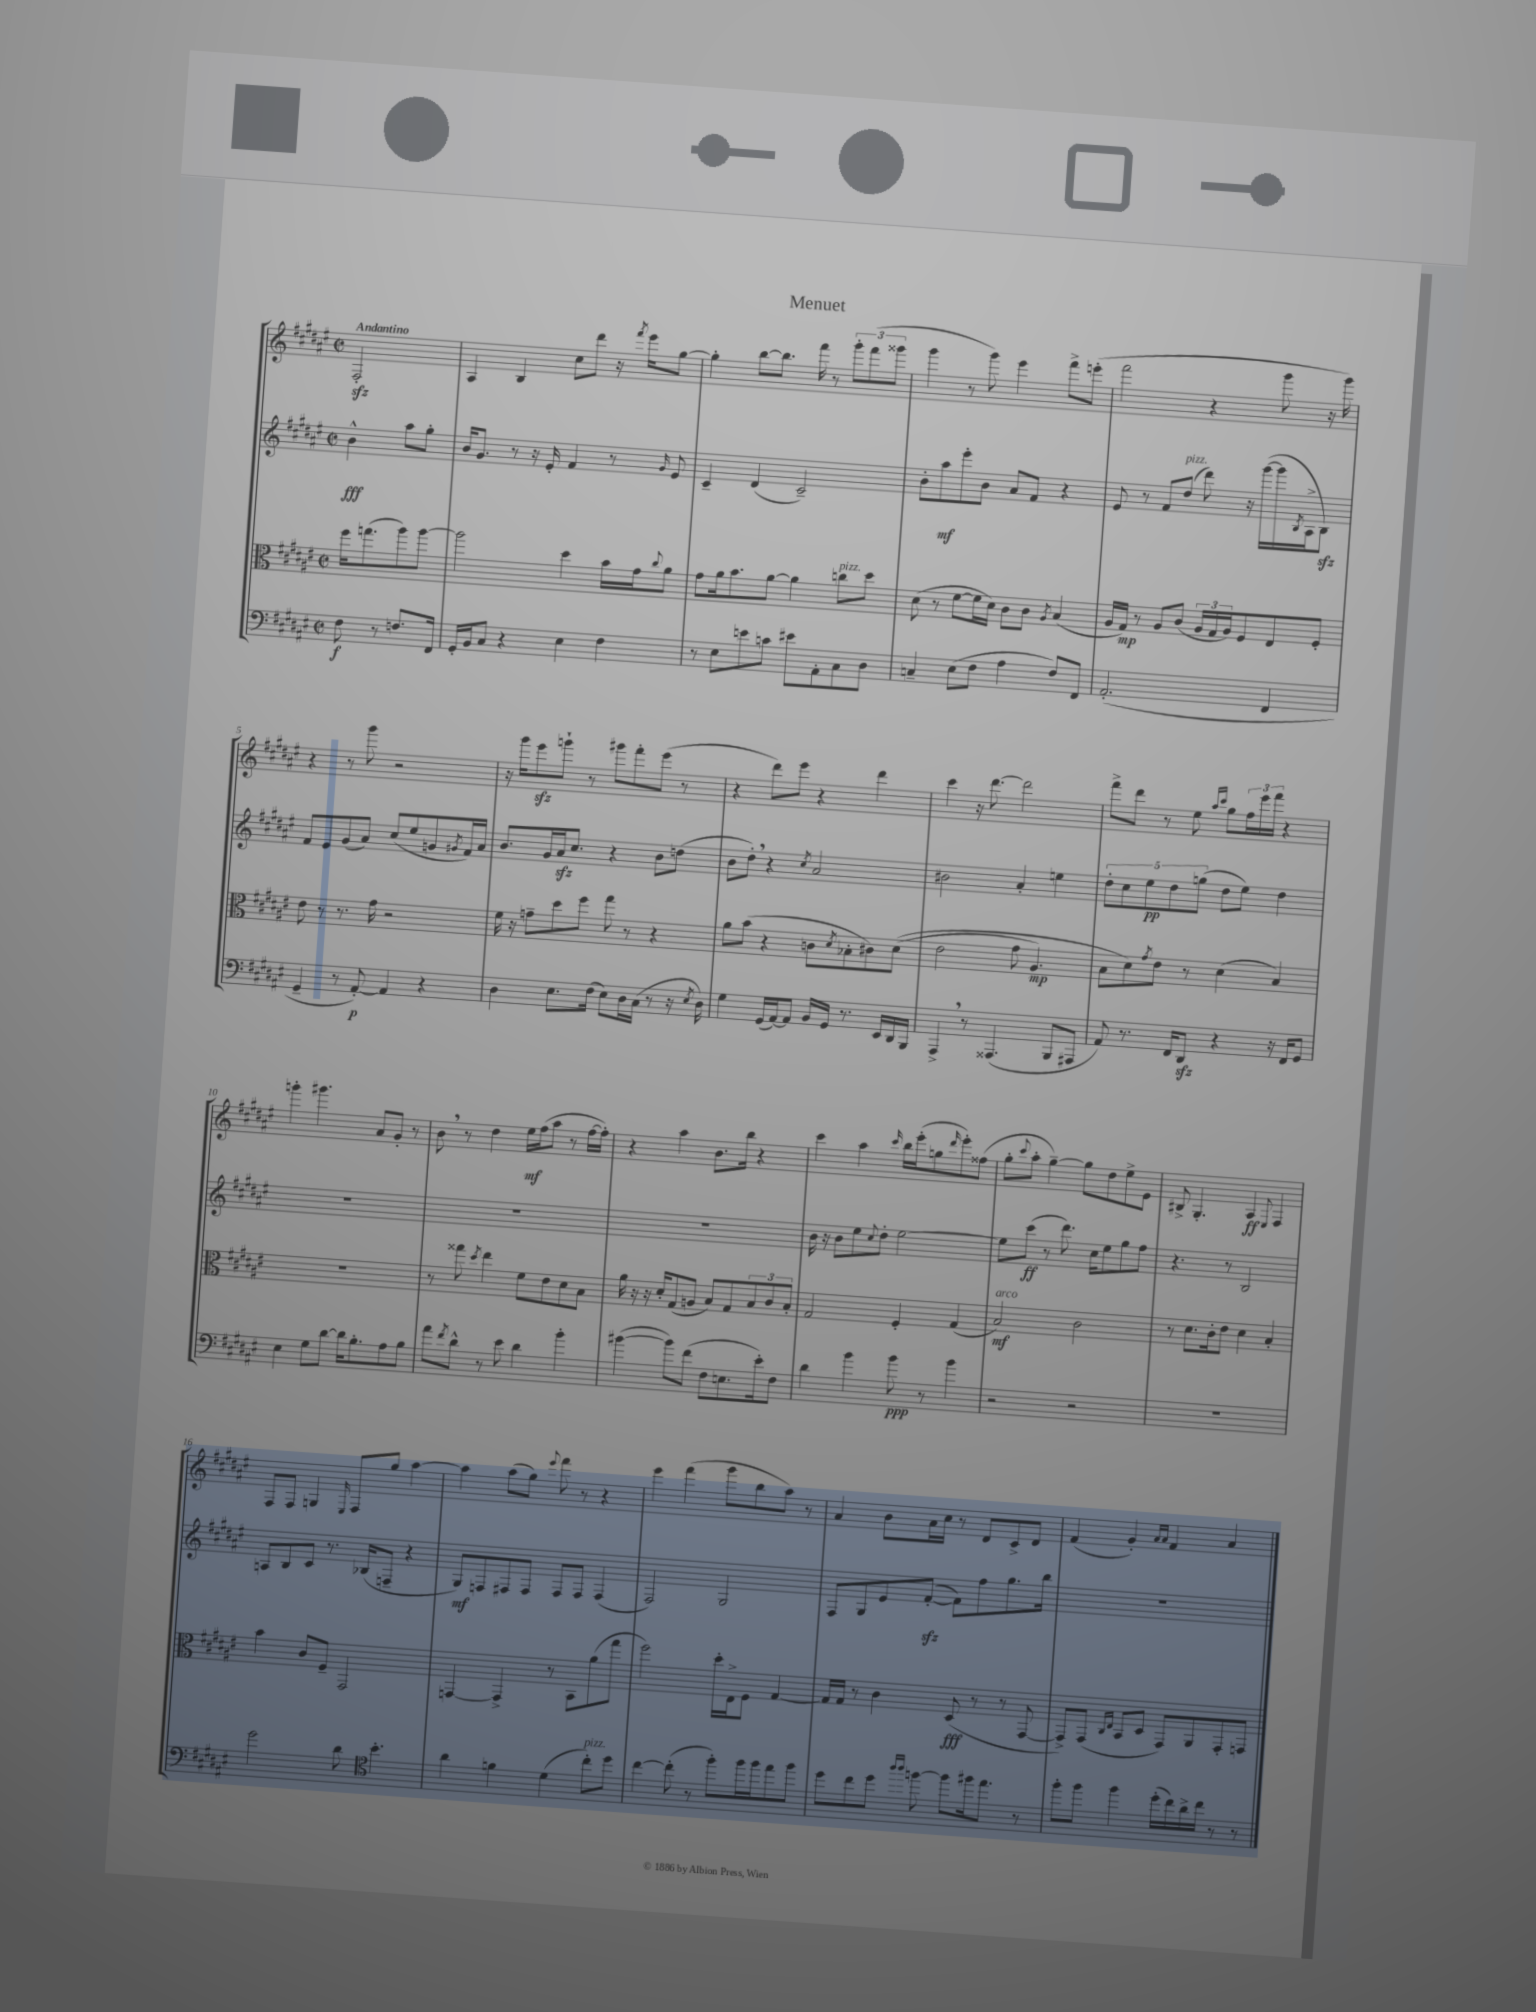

**kern	**kern	**kern	**kern
*staff4	*staff3	*staff2	*staff1
*clefF4	*clefC3	*clefG2	*clefG2
*k[f#c#g#d#a#e#]	*k[f#c#g#d#a#e#]	*k[f#c#g#d#a#e#]	*k[f#c#g#d#a#e#]
*M2/2	*M2/2	*M2/2	*M2/2
*met(c|)	*met(c|)	*met(c|)	*met(c|)
8F#	16ff#	4b^^	2F#'
.	(8.gg	.	.
8r	.	.	.
8.F	8aa#)	8aa#	.
.	[8aa#	8gg#'	.
16FF#	.	.	.
=	=	=	=
16GG#'	2aa#]	16b	4A#
16BB	.	8.g#	.
8C#	.	.	.
4r	.	8r	4B
.	.	16r	.
.	.	16e#'	.
4E#	4dd#	4f#	8cc#
.	.	.	8ddd#
4F#	16b	8r	16r
.	.	.	8qfff#
.	16g#	.	16eee#
.	8qqcc#	16qqg#	.
.	8a#	8e#	[8gg#
=	=	=	=
8r	8g#	4c#~	4gg#']
8E#	16a#	.	.
.	8.b	.	.
8e	.	(4d#	[8bb
8c	[8a#	.	8.bb]
8e#	4a#]	2c#~)	.
.	.	.	16fff#
8AA#'	.	.	8r
8C#	8cc	.	12ggg#'
.	.	.	(12fff#
8D#	8dd#	.	.
.	.	.	12ggg##
=	=	=	=
4C~	(8d#	8b'	4ggg#
.	8r	8aa#	.
(8E#	[8f#	8eee#'	8r
8F#	16f#]	8b	8ggg#)
.	16d#)	.	.
4A#	8c#	8a#	4eee#
.	8c#	8f#	.
.	8qA#	.	.
8F#)	(4B	4r	8fff#^
8FF#	.	.	(8eee'
=	=	=	=
(2.AA#'	16A#	8e#	2fff#
.	16G#)	.	.
.	8r	8r	.
.	8A#	8f#	.
.	(8c#	(8dd#	.
.	24A#	8ddd#)	4r
.	24G#	.	.
.	24A#)	.	.
.	8F#	16r	.
.	.	([16ggg#	.
4FF#	8E#	16ggg#]	8ggg#
.	.	8qB	.
.	.	16A#^	.
.	8F#'	8B)	16r
.	.	.	16ggg#)
=	=	=	=
4GG#~	8e#	8f#	4r
.	8r	8e#	.
8r	8.r	(8g#	8r
[8AA#')	.	8a#)	8ggg#
.	16g#	.	.
4AA#]	2r	(8cc#	2r
.	.	8ee#	.
4r	.	8g	.
.	.	8qg#	.
.	.	16f#)	.
.	.	16a#	.
=	=	=	=
4D#	16f#	8.b	16r
.	16r	.	16ggg#
.	8g~	.	8eee#
.	.	16g#	.
8.E#	8dd#	16a#	8ggg`
.	.	8.cc#	.
.	8ff#	.	8r
(16F#	.	.	.
8E#)	8gg#	4r	8ggg#
16D#	8r	.	8fff#'
(16C#	.	.	.
8r	4r	8b	(8eee#
16r	.	(8dd	8r
8qE#	.	.	.
16D#)	.	.	.
=	=	=	=
4G#	8a#	8b	4r
.	(8b	8dd#')	.
(16GG#	4r	4r	8ddd#)
[16AA#)	.	.	.
8AA#]	.	.	8eee#
.	.	8qcc#	.
16BB	8c	2a#	4r
16GG#	.	.	.
.	8qd#	.	.
8.r	8B-'	.	.
.	8c#)	.	4ddd#
16EE#	.	.	.
16DD#	&((8d#	.	.
16BBB	.	.	.
=	=	=	=
4AAA#^	2e#	2b#	4ccc#
8r	.	.	16r
.	.	.	[8.ddd#
(4.AAA##	.	.	.
.	8g#	4a#'	2ddd#]
.	4.A#)	.	.
8BBB	.	4ee	.
8AAA#	.	.	.
=	=	=	=
8AA#)	8B	10dd#'	8fff#^
.	.	10cc#	.
8.r	8d#&)	.	8ddd#
.	.	10ee#	.
.	8qg#	.	.
.	8e#	.	8r
.	.	10dd#	.
16FF#	.	.	.
8DD#	8r	.	8ee#
.	.	(10gg	.
.	.	.	16qqaa#
.	.	.	16qqccc#
4r	(4d#	8dd#	8gg#
.	.	8ee#)	24ff#
.	.	.	24eee#
.	.	.	24fff#
16r	4B)	4dd#	4r
16FF#	.	.	.
8GG#	.	.	.
=	=	=	=
4E#	1r	1r	4ggg'
8G#	.	.	4.ggg#
[8d#	.	.	.
16d#]	.	.	.
8.B'	.	.	.
.	.	.	8a#
8A#	.	.	8g#'
8B	.	.	8r
=	=	=	=
8a#	8r	1r	8b
8qf#	.	.	.
8d#^^	8gg##	.	8r
.	8qdd#	.	.
8r	4ee#	.	4dd#
8e#	.	.	.
4d#	8f#	.	16ee#
.	.	.	(16ff#
.	8e#	.	8aa#
4b'	8d#	.	8r
.	8B	.	[16ff#
.	.	.	16ff#'])
=	=	=	=
([4b#	16a#	1r	4r
.	16r	.	.
.	16r	.	.
.	16d#'	.	.
8b#])	(8G#	.	4aa#
(8f#	8A	.	.
8F#	8B)	.	8.b
8.E	8G#	.	.
.	.	.	16bb
.	12B	.	4r
16e#')	.	.	.
.	12c#	.	.
8F#	.	.	.
.	12B'	.	.
=	=	=	=
4d#	2G#	16b	4ccc#
.	.	16r	.
.	.	8b	.
4b	.	8ee#	4aa#
.	.	8qqcc#	.
.	.	8dd#'	.
.	.	.	16qqccc#
8b	4F#'	[2ee#	16bb
.	.	.	(16eee#'
8r	.	.	8gg
.	.	.	16qqddd#
4b	(4G#	.	8eee#')
.	.	.	(8ff##
=	=	=	=
2r	2B)	8ee#]	8gg#'
.	.	.	8qqccc#
.	.	(8ccc#	8aa#'
.	.	8r	[4gg#~)
.	.	8.ddd#)	.
2r	2c#	.	8gg#]
.	.	16cc#	.
.	.	8ee#	8dd#
.	.	8gg#	8ee#^
.	.	8ff#	8e#
=	=	=	=
1r	8r	4.r	8B#^
.	8.d#	.	4.G#'
.	16c#'	.	.
.	8e#	8r	.
.	4d#	2B	4A#
.	.	.	8qqE#
.	4B'	.	4F#
=	=	=	=
2g#	4b	8A	8F#
.	.	8B	8F#
.	8c#	8c#	4G
.	8F#~	8.r	.
.	.	.	16qqE#
8d#	2GG#	.	8F#
.	.	(16B-	.
*clefC4	*	*	*
4.b'	.	8F~	8gg#
.	.	4r	[4aa#
=	=	=	=
4a#	[4GG	8G#)	4aa#]
.	.	8F	.
4f	4GG^]	8F#	(8aa#
.	.	8F#	8gg#)
.	.	.	8qqeee#
(4d#	8r	8F#	8fff#
.	8BB	8F#	8r
8cc#')	(8a#	(4F#	4r
8dd#	8gg#	.	.
=	=	=	=
[4cc#	2ff#)	2F#)	4eee#
(8cc#']	.	.	(4fff#
8r	.	.	.
8ff#')	16dd#'	2G#	8ggg#
.	16E#^	.	.
16ff#	8F#	.	8bb
16ff#	.	.	.
8ee#	[4G#	.	8aa#)
8ff#	.	.	8r
=	=	=	=
8dd#	16G#]	8F#	4a#
.	16G#	.	.
8cc#	8r	8G#	.
8dd#	4c#	8e#	8b
16qqaa#	.	.	.
16qqaa#	.	.	.
[8ff	.	([8f#'	16a#
.	.	.	16cc#
8ff]	(8D#	8f#])	8r
16ff#	8r	8ff#	8d#
8.ee#	.	.	.
.	8r	8.gg#	8c#^
8r	[8GG#	.	8d#
.	.	16bb	.
=	=	=	=
8ff#'	8GG#^])	1r	(4f#
8ff#	(8GG#	.	.
.	16qqC#	.	.
.	16qqE#	.	.
4ff#	8BB	.	4g#')
.	8D#	.	.
.	.	.	16qqa#
.	.	.	16qqa#
(16dd#'	8GG#)	.	4f#
16cc#)	.	.	.
16a#^	8AA#	.	.
16cc#	.	.	.
8r	8GG#'	.	4a#
8r	8GG	.	.
==	==	==	==
*-	*-	*-	*-
